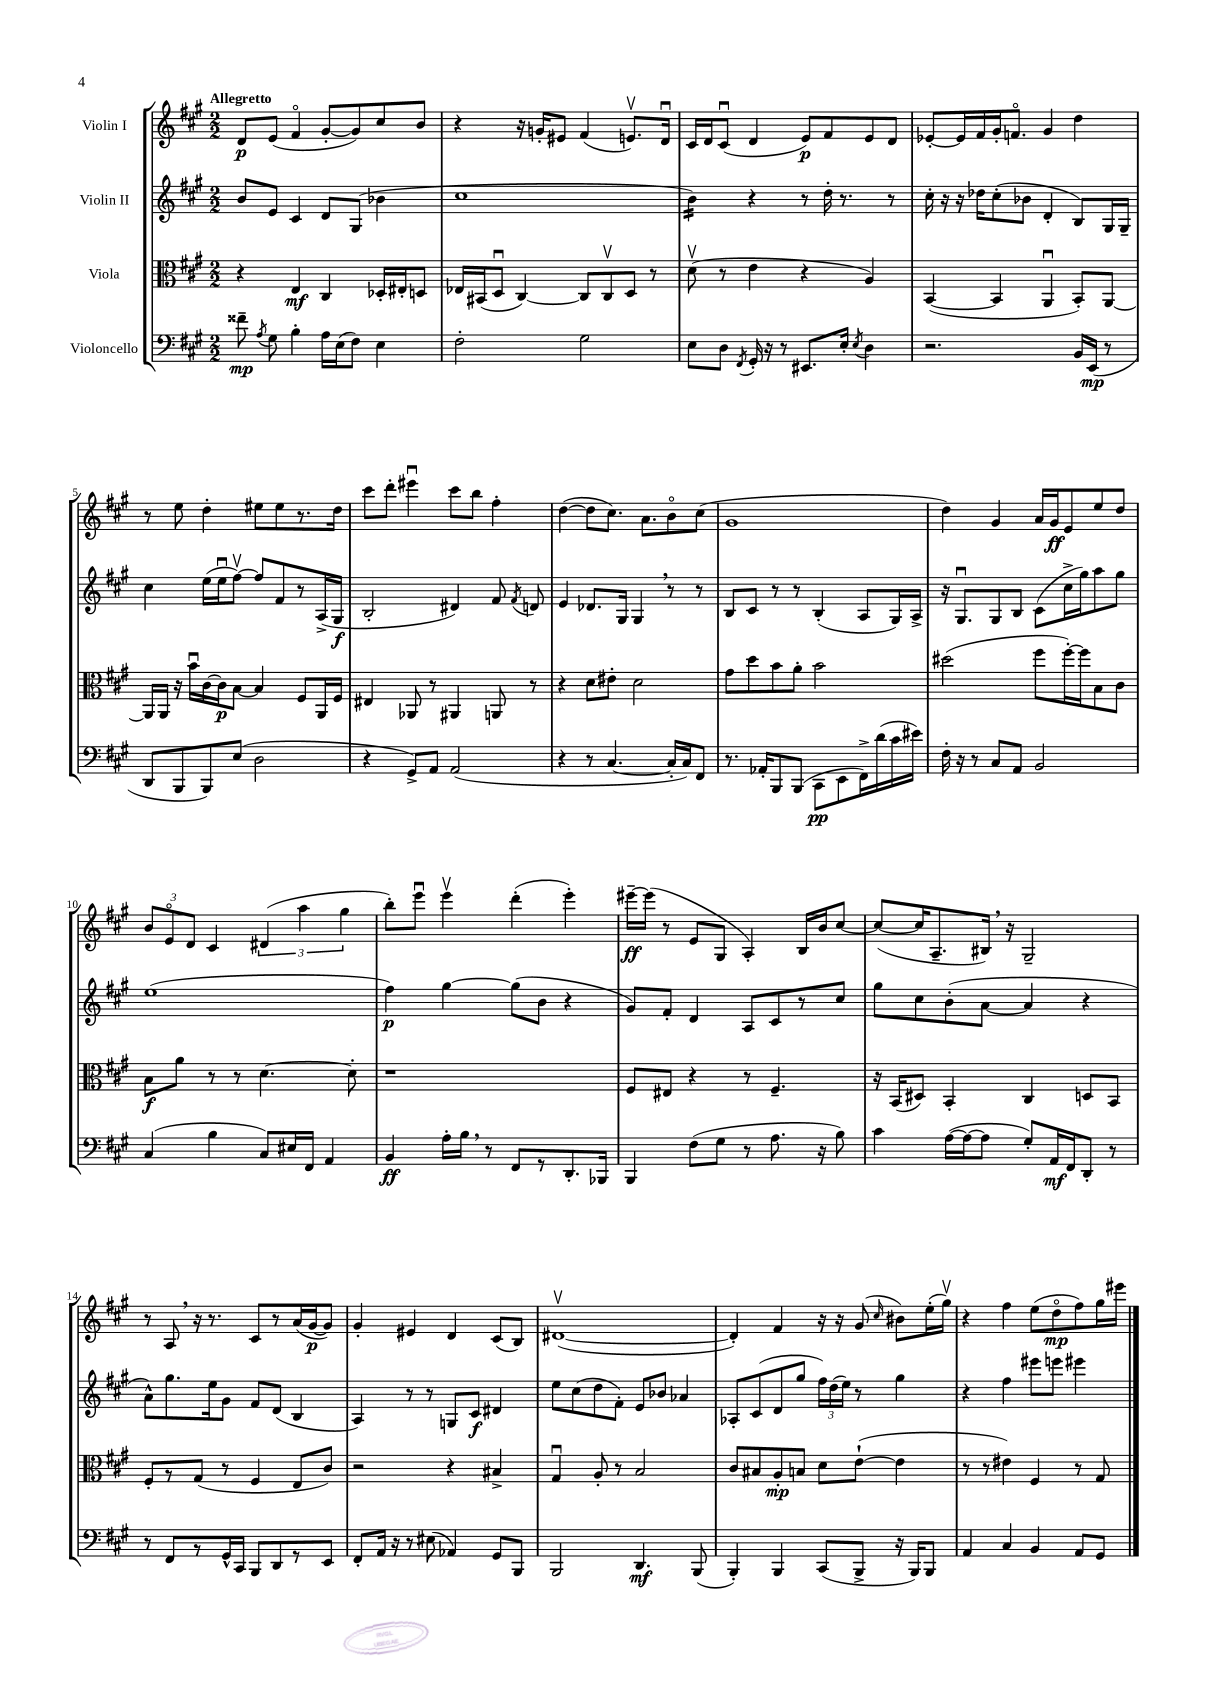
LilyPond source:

<<
\new StaffGroup <<
\new Staff = "s0" \with { instrumentName = "Violin I" } {
    \clef treble \key a \major \numericTimeSignature \time 2/2 \tempo "Allegretto"
    \autoBeamOff d'8[\p e'8]( fis'4\flageolet gis'8[~-. gis'8) cis''8 b'8] |
    r4 r16 g'16[-. eis'8] fis'4( e'8.[\upbow) d'16]\downbow |
    cis'16[ d'16 cis'8]\downbow( d'4 e'8[\p) fis'8 e'8 d'8] |
    ees'8[~-. ees'16 fis'16 gis'16-. f'8.]\flageolet gis'4 d''4 |
    r8 e''8 d''4-. eis''8[ eis''8 r8. d''16] |
    cis'''8[ d'''8]-. eis'''4\downbow cis'''8[ b''8] fis''4-. |
    d''4~( d''8[ cis''8.]) a'8.[ b'8\flageolet cis''8]( |
    gis'1 |
    d''4) gis'4 a'16[ gis'16\ff e'8 e''8 d''8] |
    \tuplet 3/2 { b'8[ e'8\flageolet d'8] } cis'4 \tuplet 3/2 { dis'4( a''4 gis''4 } |
    b''8[-.) e'''8]\downbow e'''4\upbow d'''4-.( e'''4-.) |
    eis'''16[~--\ff eis'''16]( r8 e'8[ gis8] a4-.) b16[ b'16 cis''8]~ |
    cis''8[~( cis''16 a8.-- bis16]) \breathe r16 gis2-- |
    r8 a8 \breathe r16 r8. cis'8[ r8 a'16( gis'16~\p gis'8]) |
    gis'4-. eis'4 d'4 cis'8[( b8]) |
    dis'1~\upbow( |
    dis'4-.) fis'4 r16 r16 gis'8( \grace { cis''16 } bis'8[) e''16-.( gis''16]\upbow) |
    r4 fis''4 e''8[( d''8\flageolet\mp fis''8) gis''16 eis'''16] \bar "|." |
}
\new Staff = "s1" \with { instrumentName = "Violin II" } {
    \clef treble \key a \major \numericTimeSignature \time 2/2
    \autoBeamOff b'8[ e'8] cis'4 d'8[ gis8]( bes'4 |
    cis''1 |
    b'4:16) r4 r8 d''16-. r8. r8 |
    cis''16-. r16 r16 des''16[ cis''8-.( bes'8] d'4-. b8[) gis16 gis16]-- |
    cis''4 e''16[( e''16\downbow fis''8]~\upbow) fis''8[ fis'8 r8 a16->( gis16]\f |
    b2-. dis'4) fis'8 \acciaccatura { fis'8 } d'8 |
    e'4 des'8.[ gis16] gis4 \breathe r8 r8 |
    b8[ cis'8] r8 r8 b4-.( a8[ gis16) a16]-> |
    r16 gis8.[\downbow gis8 b8] cis'8[( cis''16-> gis''16) a''8 gis''8] |
    e''1( |
    fis''4\p) gis''4~ gis''8[( b'8] r4 |
    gis'8[) fis'8]-. d'4 a8[ cis'8 r8 cis''8] |
    gis''8[ cis''8 b'8-.( a'8]~ a'4 r4 |
    a'8[-^) gis''8. e''16 gis'8] fis'8[ d'8]( b4 |
    a4) r8 r8 g8[ cis'8]\f dis'4 |
    e''8[ cis''8( d''8 fis'8]-.) e'8[ bes'8] aes'4 |
    aes8[-. cis'8( d'8 gis''8] \tuplet 3/2 { fis''16[) d''16( e''16]) } r8 gis''4 |
    r4 fis''4 eis'''8[ e'''8] eis'''4 \bar "|." |
}
\new Staff = "s2" \with { instrumentName = "Viola" } {
    \clef alto \key a \major \numericTimeSignature \time 2/2
    \autoBeamOff r4 e4\mf cis4 des16[-. eis16-. d8] |
    ees16[ bis,16( d8]\downbow cis4~) cis8[ cis8\upbow d8] r8 |
    d'8\upbow( r8 e'4 r4 a4) |
    b,4~( b,4 a,4\downbow b,8[-.) a,8]~ |
    a,16[ a,16] r16 b'16[\downbow cis'16~ cis'16\p b8]~ b4 fis8[ a,16 fis16] |
    eis4 aes,8 r8 ais,4 a,8 r8 |
    r4 d'8[ eis'8]-. d'2 |
    gis'8[ d''8 b'8 a'8]-. b'2 |
    dis''2( fis''8[ fis''16~-.) fis''16 b8 cis'8] |
    b8[\f a'8] r8 r8 d'4.~ d'8-. |
    r1 |
    fis8[ eis8] r4 r8 fis4.-- |
    r16 b,16[( dis8]) b,4-. cis4 d8[ b,8] |
    fis8[-. r8 gis8]( r8 fis4 e8[ cis'8]) |
    r2 r4 bis4-> |
    gis4\downbow a8-. r8 b2 |
    cis'8[ bis8 a8-.\mp b8] d'8[ e'8]~-!( e'4 |
    r8 r8 eis'4) fis4 r8 gis8 \bar "|." |
}
\new Staff = "s3" \with { instrumentName = "Violoncello" } {
    \clef bass \key a \major \numericTimeSignature \time 2/2
    \autoBeamOff fisis'8--\mp \acciaccatura { a8 } gis8 b4-. a16[ e16( fis8]) e4 |
    fis2-. gis2 |
    e8[ d8] \acciaccatura { fis,8 } gis,16-. r16 r8 eis,8.[ e16]-. \acciaccatura { e8 } d4 |
    r2. b,16[ e,16]\mp( r8 |
    d,8[ b,,8 b,,8) e8]( d2 |
    r4 gis,8[->) a,8] a,2( |
    r4 r8 cis4.~ cis16[-. cis16) fis,8] |
    r8. aes,16[-. b,,8 b,,8]( cis,8[\pp e,8 fis,16->) d'16( cis'16 eis'16]) |
    fis16-. r16 r8 cis8[ a,8] b,2 |
    cis4( b4 cis8[) eis16 fis,16] a,4 |
    b,4\ff a16[-. b16] \breathe r8 fis,8[ r8 d,8.-. bes,,16] |
    b,,4 fis8[( gis8] r8 a8. r16 b8) |
    cis'4 a16[~( a16~ a8] gis8[-.) a,16\mf fis,16 d,8]-. r8 |
    r8 fis,8[ r8 gis,16-^ cis,16] b,,8[ d,8 r8 e,8] |
    fis,8[-. a,16] r16 r8 eis8( aes,4) gis,8[ b,,8] |
    b,,2 d,4.\mf b,,8( |
    b,,4-.) b,,4 cis,8[( b,,8]-> r16 b,,16[) b,,8] |
    a,4 cis4 b,4 a,8[ gis,8] \bar "|." |
}
>>
>>
